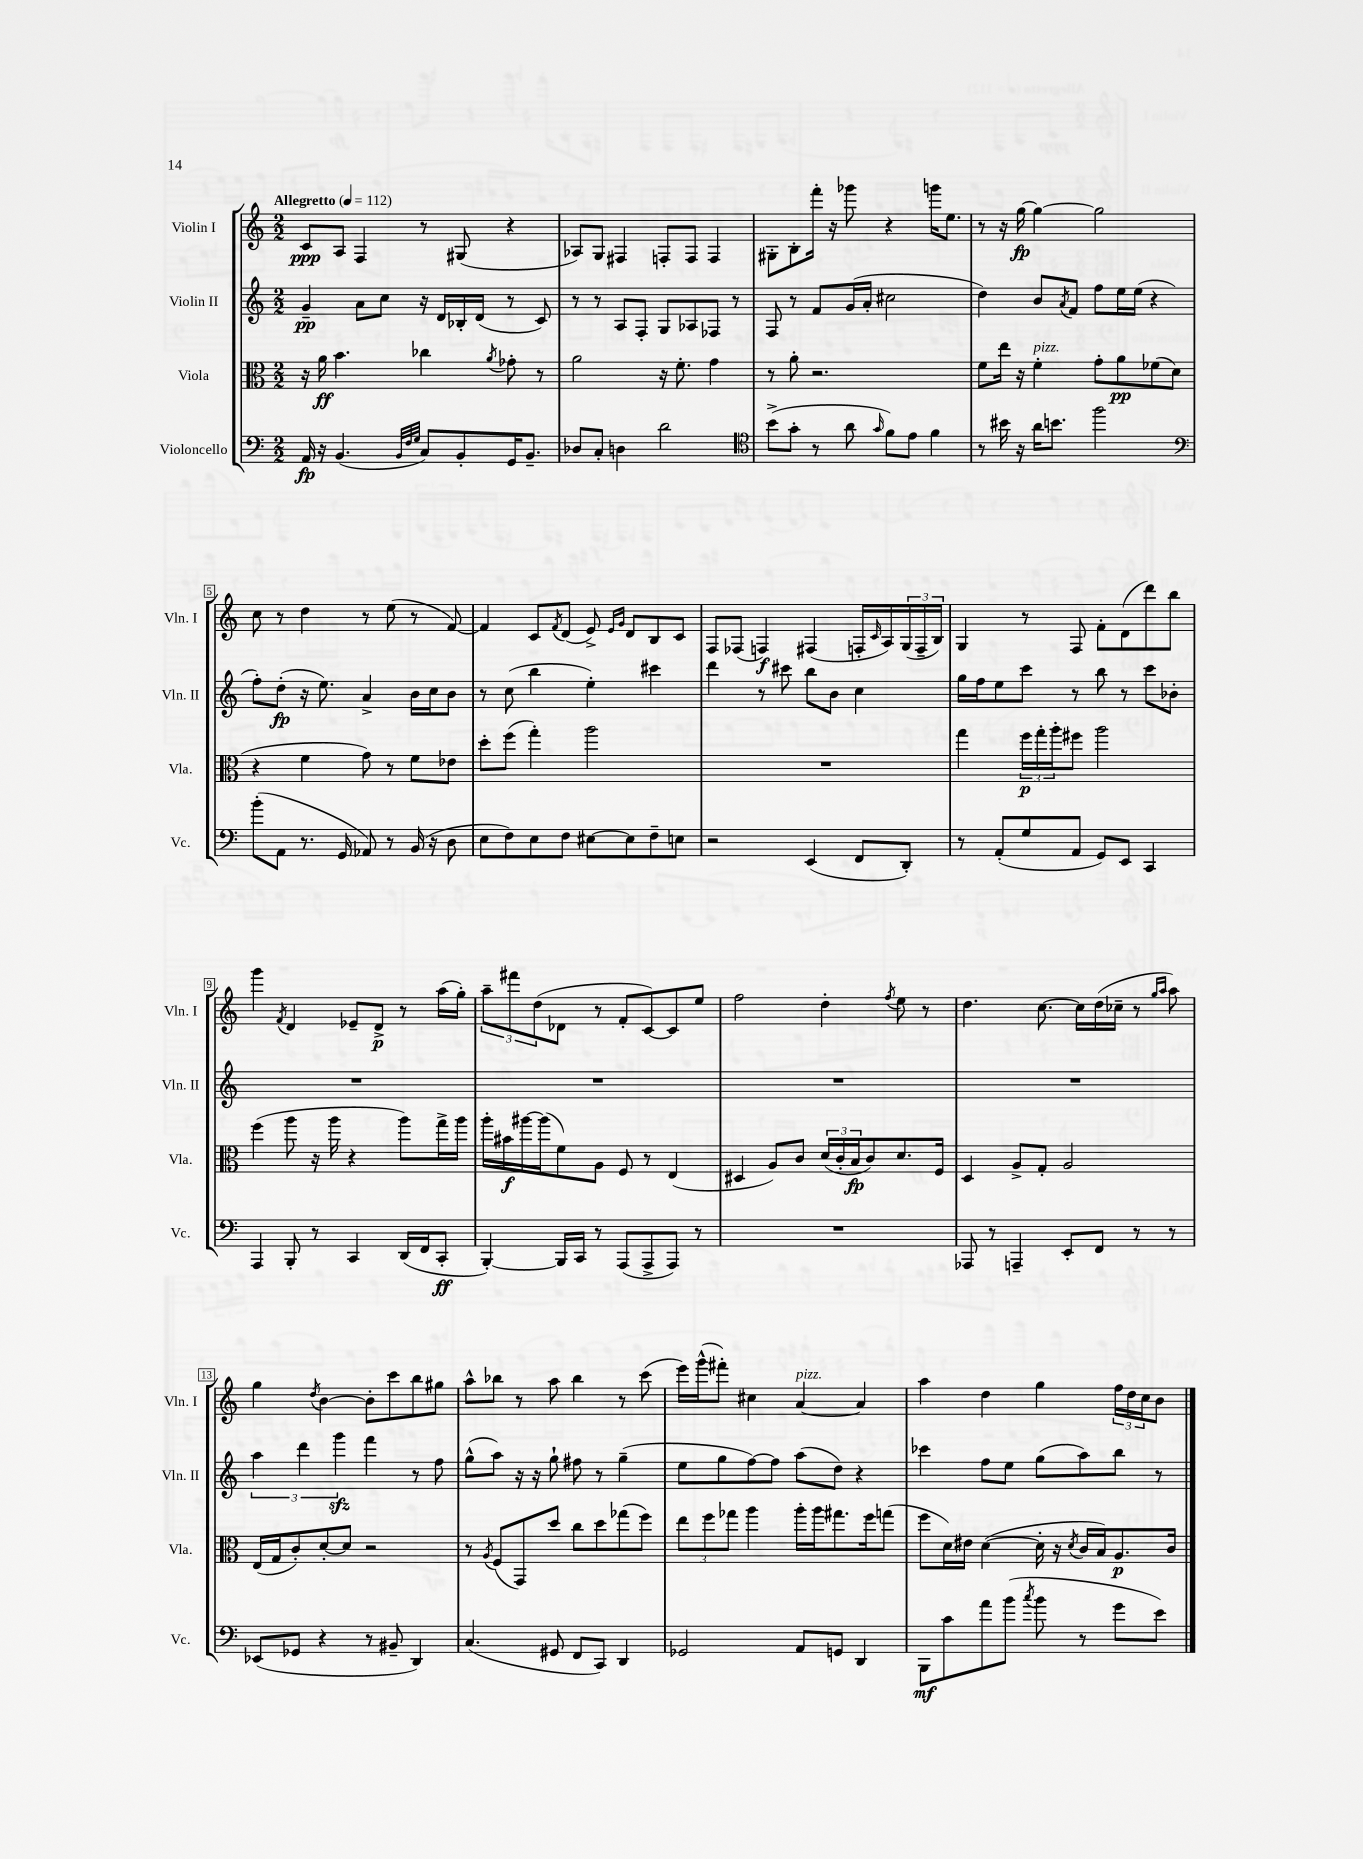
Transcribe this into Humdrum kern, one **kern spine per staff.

**kern	**dynam	**kern	**dynam	**kern	**dynam	**kern	**dynam
*part4	*part4	*part3	*part3	*part2	*part2	*part1	*part1
*staff4	*staff4	*staff3	*staff3	*staff2	*staff2	*staff1	*staff1
*I"Violoncello	*	*I"Viola	*	*I"Violin II	*	*I"Violin I	*
*I'Vc.	*	*I'Vla.	*	*I'Vln. II	*	*I'Vln. I	*
*clefF4	*	*clefC3	*	*clefG2	*	*clefG2	*
*k[]	*	*k[]	*	*k[]	*	*k[]	*
*M2/2	*	*M2/2	*	*M2/2	*	*M2/2	*
*MM112	*	*MM112	*	*MM112	*	*MM112	*
=1	=1	=1	=1	=1	=1	=1	=1
!	!	!	!	!	!	!LO:TX:a:B:t=Allegretto	!
16AA/	fp	16r	.	4g~/	pp	8c/L	ppp
16r	.	16a\	ff	.	.	.	.
(4.BB/	.	4.b\	.	.	.	8A/J	.
.	.	.	.	8a\L	.	4F/	.
.	.	.	.	8cc\J	.	.	.
32qqBB/LLL	.	.	.	.	.	.	.
32qqF/	.	.	.	.	.	.	.
32qqG/JJJ	.	.	.	.	.	.	.
8C/L)	.	4cc-X\	.	16r	.	8r	.
.	.	.	.	16d/LL	.	.	.
8BB'/	.	.	.	16B-X'/	.	(8G#X/	.
.	.	.	.	(16d/JJ	.	.	.
.	.	8qa/	.	.	.	.	.
16GG/K	.	8g-X'\	.	8r	.	4r	.
8.BB~/J	.	.	.	.	.	.	.
.	.	8r	.	8c/)	.	.	.
=2	=2	=2	=2	=2	=2	=2	=2
8D-X/L	.	2a\	.	8r	.	8A-X/L)	.
8C'/J	.	.	.	8r	.	8G/J	.
4Dn\	.	.	.	8A/L	.	4F#X/	.
.	.	.	.	8F'/J	.	.	.
2d\	.	16r	.	8G/L	.	8Fn'/L	.
.	.	8.f'\	.	.	.	.	.
.	.	.	.	8A-X/	.	8F/J	.
.	.	4g\	.	8F-X/J	.	4F/	.
.	.	.	.	8r	.	.	.
=3	=3	=3	=3	=3	=3	=3	=3
*clefC4	*	*	*	*	*	*	*
(8b^\L	.	8r	.	8F/	.	8G#X'\L	.
8g'\J	.	8a'\	.	8r	.	8B'\	.
8r	.	2.r	.	8f/L	.	16fff'\Jk	.
.	.	.	.	.	.	16r	.
8a\	.	.	.	(16g/L	.	8ggg-X\	.
.	.	.	.	16a'/JJ	.	.	.
16qqg/	.	.	.	.	.	.	.
8f\L)	.	.	.	2cc#X\	.	4r	.
8e\J	.	.	.	.	.	.	.
4f\	.	.	.	.	.	16gggn\KL	.
.	.	.	.	.	.	8.ee\J	.
=4	=4	=4	=4	=4	=4	=4	=4
8r	.	8f\L	.	4dd\)	.	8r	.
16b#X\	.	16ee\Jk	.	.	.	16r	.
16r	.	16r	.	.	.	[16gg\	fp
!	!	!LO:TX:a:i:t=pizz.	!	!	!	!	!
16a\KL	.	4f'\	.	8b/L	.	4gg\_	.
8.bn\J	.	.	.	.	.	.	.
.	.	.	.	8qa/	.	.	.
.	.	.	.	8f/J	.	.	.
2ff\	.	8g'\L	.	8ff\L	.	2gg\]	.
.	.	8a\	pp	16ee\L	.	.	.
.	.	.	.	(16ee\JJ	.	.	.
.	.	(8f-X\	.	4r	.	.	.
.	.	8d\J	.	.	.	.	.
!!LO:LB:g=z
=5	=5	=5	=5	=5	=5	=5	=5
*clefF4	*	*	*	*	*	*	*
(8b'\L	.	4r	.	8ff'\L)	.	8cc\	.
8AA\J	.	.	.	(8dd'\J	fp	8r	.
8.r	.	4f\	.	16r	.	4dd\	.
.	.	.	.	8.ee\)	.	.	.
16GG/	.	.	.	.	.	.	.
8AA-X/)	.	8g\)	.	4a^/	.	8r	.
8r	.	8r	.	.	.	(8ee\	.
(16BB/	.	8f\L	.	16b\LL	.	8r	.
16r	.	.	.	16cc\J	.	.	.
8D\	.	8e-X\J	.	8b\J	.	[8f/)	.
=6	=6	=6	=6	=6	=6	=6	=6
8E\L	.	8dd'\L	.	8r	.	4f/]	.
8F\)	.	(8ff\J	.	(8cc\	.	.	.
8E\	.	4gg'\)	.	4bb\	.	8c/L	.
.	.	.	.	.	.	8qf/	.
8F\J	.	.	.	.	.	(8d/J	.
[8E#X\L	.	2aa\	.	4ee'\)	.	8e^/)	.
.	.	.	.	.	.	16qqe/LL	.
.	.	.	.	.	.	16qqg/JJ	.
8E#\]	.	.	.	.	.	8d/L	.
8F~\	.	.	.	4ccc#X\	.	8B/	.
8En\J	.	.	.	.	.	8c/J	.
=7	=7	=7	=7	=7	=7	=7	=7
2r	.	1r	.	4ddd\	.	8F/L	.
.	.	.	.	.	.	(8F-X/J	.
.	.	.	.	8r	.	4Fn/)	f
.	.	.	.	8ccc#X\	.	.	.
(4EE/	.	.	.	8bb\L	.	(4F#X/	.
.	.	.	.	8b\J	.	.	.
8FF/L	.	.	.	4cc\	.	16Fn'/LL	.
.	.	.	.	.	.	16qqc/	.
.	.	.	.	.	.	16A/)	.
8DD'/J)	.	.	.	.	.	(24G/	.
.	.	.	.	.	.	24F~/	.
.	.	.	.	.	.	24B/JJ)	.
=8	=8	=8	=8	=8	=8	=8	=8
8r	.	4gg\	.	16gg\LL	.	4G/	.
.	.	.	.	16ff\J	.	.	.
(8AA'/L	.	.	.	8ee\	.	.	.
8G/	.	24ff\LL	p	8ccc\J	.	8r	.
.	.	24gg'\	.	.	.	.	.
.	.	24aa'\J	.	.	.	.	.
8AA/J	.	8ff#X\J	.	8r	.	8F/	.
8GG/L)	.	2aa\	.	8bb\	.	8f'\L	.
8EE/J	.	.	.	8r	.	(8d\	.
4CC/	.	.	.	8ccc\L	.	8ddd\)	.
.	.	.	.	8b-X'\J	.	8bb\J	.
!!LO:LB:g=z
=9	=9	=9	=9	=9	=9	=9	=9
4AAA/	.	(4ff\	.	1r	.	4ggg\	.
.	.	.	.	.	.	8qf/	.
8BBB'/	.	8aa\	.	.	.	4d/	.
8r	.	16r	.	.	.	.	.
.	.	16aa\	.	.	.	.	.
4CC/	.	4r	.	.	.	8e-X~/L	.
.	.	.	.	.	.	8d^/J	p
(16DD/LL	.	8aa\L)	.	.	.	8r	.
16FF/J	.	.	.	.	.	.	.
8CC'/J	ff	16gg^\L	.	.	.	(16aa\LL	.
.	.	16aa\JJ	.	.	.	16gg'\JJ)	.
=10	=10	=10	=10	=10	=10	=10	=10
[4BBB'/)	.	16aa'\LL	.	1r	.	12aa~\L	.
.	.	16b#X\	f	.	.	.	.
.	.	.	.	.	.	12fff#X\	.
.	.	[16aa#X\	.	.	.	.	.
.	.	.	.	.	.	(12dd\	.
.	.	(16aa#\J]	.	.	.	.	.
16BBB/LL]	.	8f\)	.	.	.	8d-X\J	.
16CC/JJ	.	.	.	.	.	.	.
8r	.	8A\J	.	.	.	8r	.
(8AAA/L	.	8F/	.	.	.	8f'/L	.
8AAA^/	.	8r	.	.	.	[8c/)	.
8AAA/J)	.	(4E/	.	.	.	8c/]	.
8r	.	.	.	.	.	8ee/J	.
=11	=11	=11	=11	=11	=11	=11	=11
1r	.	4D#X/	.	1r	.	2ff\	.
.	.	8A/L)	.	.	.	.	.
.	.	8c/J	.	.	.	.	.
.	.	(24d/LL	.	.	.	4dd'\	.
.	.	24c'/	.	.	.	.	.
.	.	24B/J	fp	.	.	.	.
.	.	8c/)	.	.	.	.	.
.	.	.	.	.	.	8qff/	.
.	.	8.d/	.	.	.	8ee\	.
.	.	.	.	.	.	8r	.
.	.	16F/Jk	.	.	.	.	.
=12	=12	=12	=12	=12	=12	=12	=12
8AAA-X/	.	4D/	.	1r	.	4.dd\	.
8r	.	.	.	.	.	.	.
4AAAn~/	.	8A^/L	.	.	.	.	.
.	.	8G'/J	.	.	.	[8.cc\	.
8EE'/L	.	2A/	.	.	.	.	.
.	.	.	.	.	.	16cc\LL]	.
8FF/J	.	.	.	.	.	(16dd\	.
.	.	.	.	.	.	16cc-X~\JJ	.
8r	.	.	.	.	.	8r	.
.	.	.	.	.	.	16qqgg/LL	.
.	.	.	.	.	.	16qqaa/JJ	.
8r	.	.	.	.	.	8aa\)	.
!!LO:LB:g=z
=13	=13	=13	=13	=13	=13	=13	=13
(8EE-X/L	.	(16E/LL	.	6aa\	.	4gg\	.
.	.	16G/J	.	.	.	.	.
8GG-X/J	.	8c'/)	.	.	.	.	.
.	.	.	.	6ddd\	.	.	.
.	.	.	.	.	.	8qdd/	.
4r	.	[8d'/	.	.	.	[4b\	.
.	.	.	.	6gggzz\	.	.	.
.	.	8d/J]	.	.	.	.	.
8r	.	2r	.	4fff\	.	8b'\L]	.
8BB#X~/	.	.	.	.	.	8ccc\	.
4DD/)	.	.	.	8r	.	8bb\	.
.	.	.	.	8ff\	.	8gg#X\J	.
=14	=14	=14	=14	=14	=14	=14	=14
(4.C/	.	8r	.	(8gg^^\L	.	8aa^^\L	.
.	.	8qA/	.	.	.	.	.
.	.	(8F/L	.	8aa\J)	.	8bb-X\J	.
.	.	8GG/)	.	16r	.	8r	.
.	.	.	.	16r	.	.	.
8GG#X/	.	8dd/J	.	8gg`\	.	8aa\	.
8FF/L	.	8cc\L	.	8ff#X\	.	4bb-\	.
8CC/J)	.	8dd\	.	8r	.	.	.
4DD/	.	(8gg-X\	.	(4gg~\	.	8r	.
.	.	8ff\J)	.	.	.	(8ccc\	.
=15	=15	=15	=15	=15	=15	=15	=15
2GG-X/	.	12ee\L	.	8ee\L	.	16eee\LL)	.
.	.	.	.	.	.	(16ggg^^\J	.
.	.	12ff\	.	.	.	.	.
.	.	.	.	8gg\	.	8fff#X'\J)	.
.	.	12gg-X\J	.	.	.	.	.
.	.	4aa\	.	[8ff\)	.	4cc#X\	.
.	.	.	.	8ff\J]	.	.	.
!	!	!	!	!	!	!LO:TX:a:i:t=pizz.	!
8AA/L	.	16aa'\LL	.	(8aa\L	.	[4a/	.
.	.	16aa\J	.	.	.	.	.
8GGn/J	.	8.gg#X\	.	8dd\J)	.	.	.
4DD/	.	.	.	4r	.	4a/]	.
.	.	16ff\k	.	.	.	.	.
.	.	(8ggn\J	.	.	.	.	.
=16	=16	=16	=16	=16	=16	=16	=16
8BBB\L	mf	8ff\L	.	4ccc-X\	.	4aa\	.
8c\	.	16d\L)	.	.	.	.	.
.	.	16e#X\JJ	.	.	.	.	.
8a\	.	([4d\	.	8ff\L	.	4dd\	.
(8b\J	.	.	.	8ee\J	.	.	.
8qcc/	.	.	.	.	.	.	.
8b\	.	16d'\]	.	(8gg\L	.	4gg\	.
.	.	16r	.	.	.	.	.
.	.	8qd/	.	.	.	.	.
8r	.	16c/LL	.	8aa\)	.	.	.
.	.	16B/J)	.	.	.	.	.
8g\L	.	8.A/	p	8bb\J	.	24ff\LL	.
.	.	.	.	.	.	24dd\	.
.	.	.	.	.	.	24cc\J	.
8e\J)	.	.	.	8r	.	8b\J	.
.	.	16c/Jk	.	.	.	.	.
==	==	==	==	==	==	==	==
*-	*-	*-	*-	*-	*-	*-	*-
